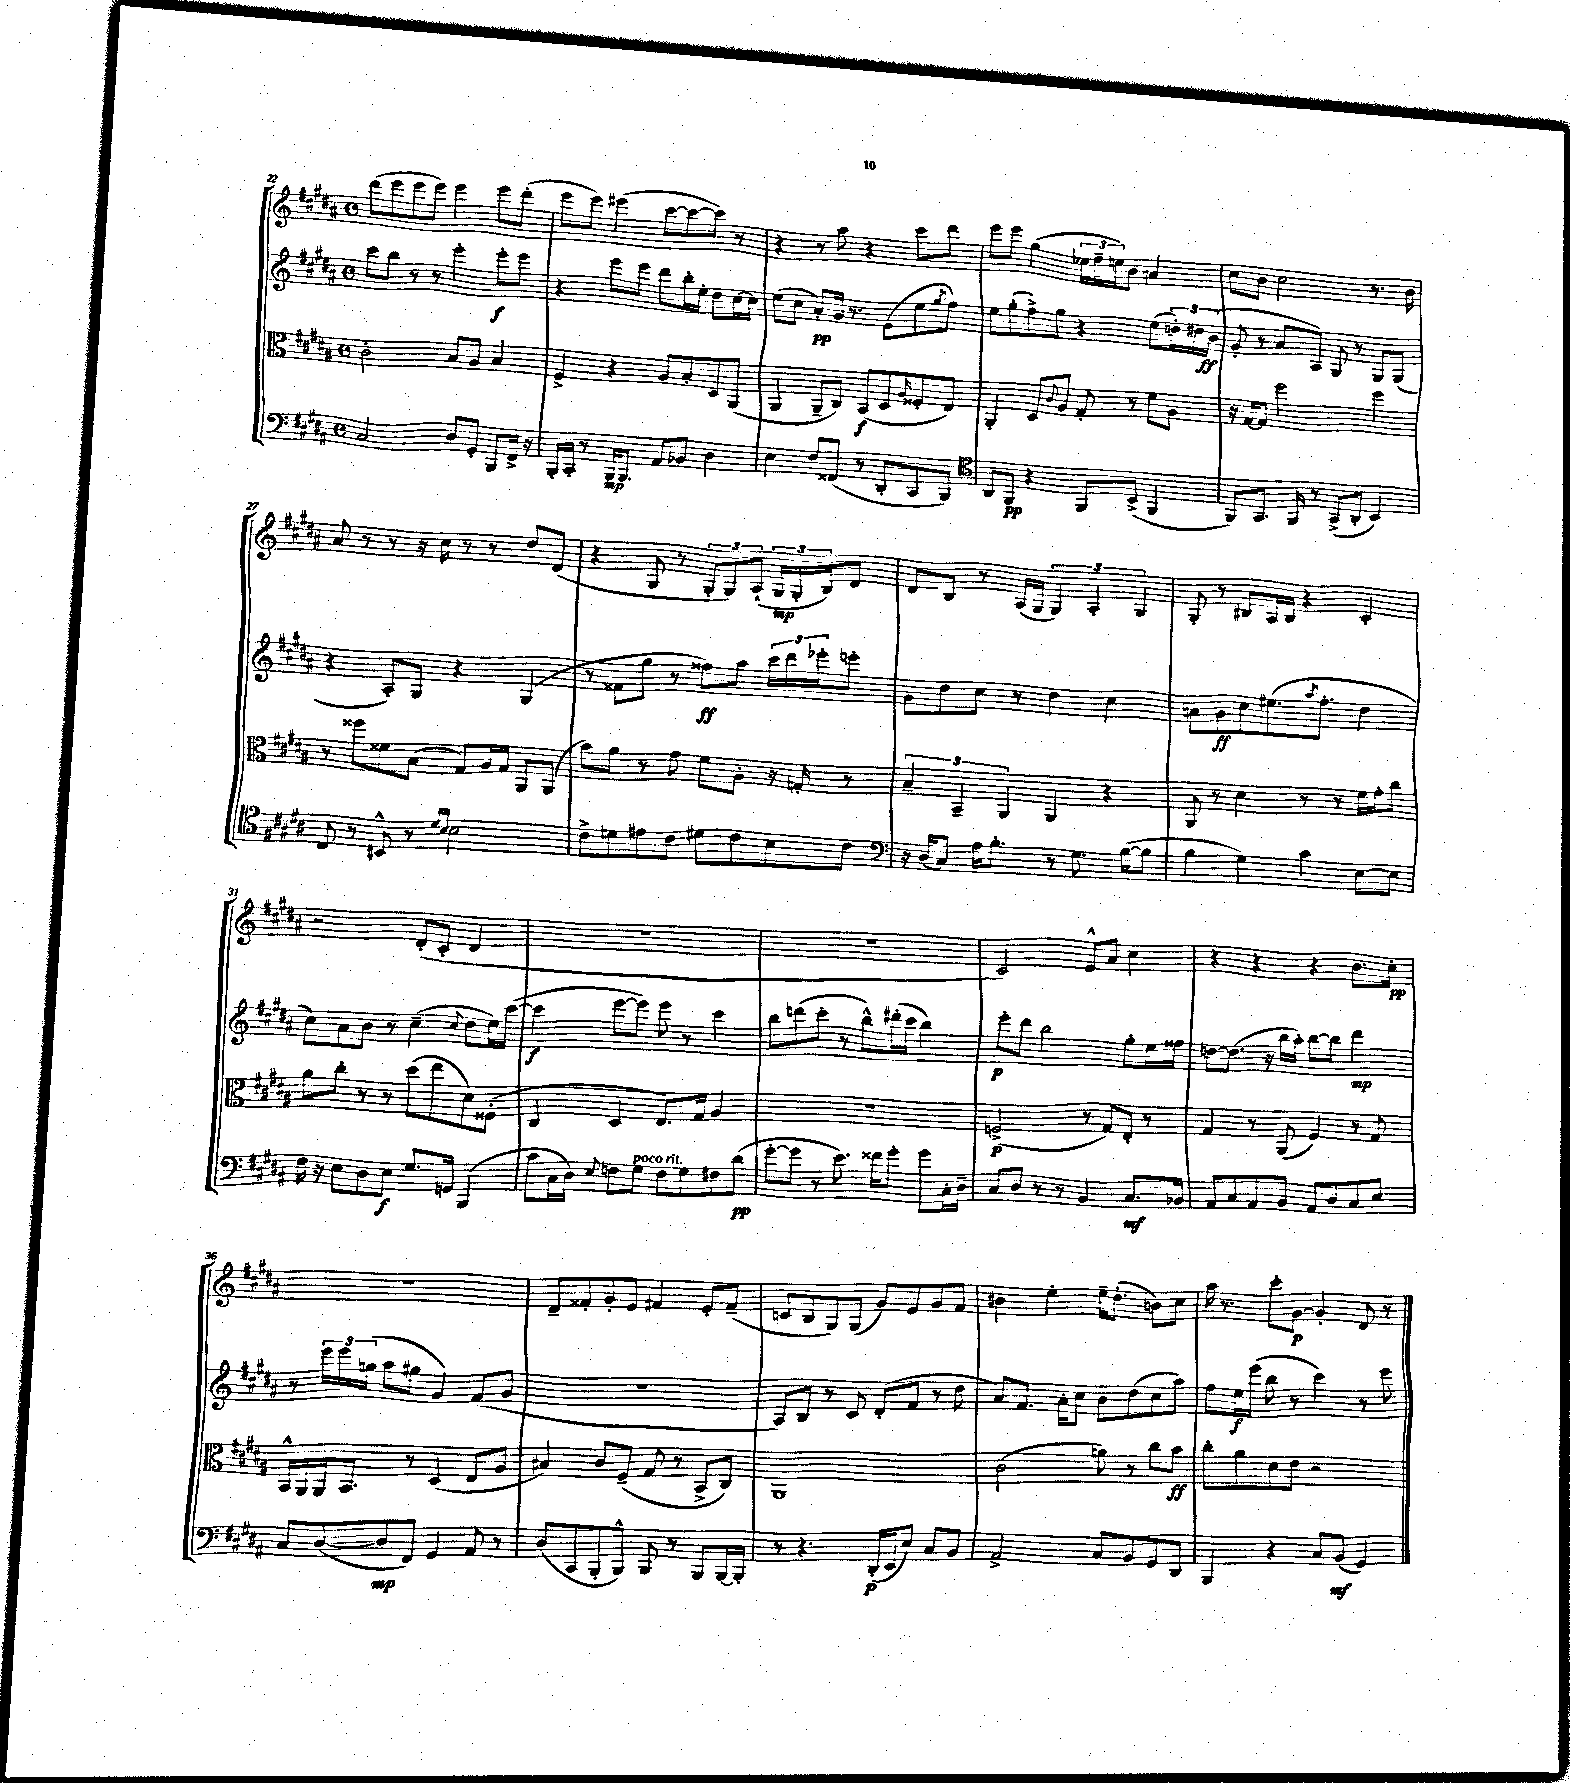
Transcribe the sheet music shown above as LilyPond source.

<<
\new StaffGroup <<
\new Staff = "s0" {
    \clef treble \key b \major \defaultTimeSignature \time 4/4
    dis'''8( e'''8 e'''8 e'''8) e'''4 e'''8 dis'''8-.( |
    e'''8 e'''8) eis'''4( cis'''8~ cis'''8~ cis'''8) r8 |
    r4 r8 ais''8 r4 cis'''8 dis'''8 |
    e'''8 e'''8 gis''4( \tuplet 3/2 { ees''16 fis''16-- e''16) } b'8 a'4 |
    cis''8 b'8 cis''2 r8. b'16 |
    ais'8 r8 r8 r16 cis''16 r8 r8 dis''8 dis'8( |
    r4 gis8 r8 \tuplet 3/2 { gis8-. gis8) ais8-!( } \tuplet 3/2 { gis16\mp gis16-. b16) } dis'8 |
    dis'8 b8 r8 ais16( gis16 \tuplet 3/2 { gis4) ais4-. gis4 } |
    gis8-. r8 bis8 ais16 bis16 r4 cis'4-. |
    r2 dis'8-.( cis'8-. dis'4 |
    R1 |
    R1 |
    cis'2) e'8-^ ais'8 cis''4 |
    r4 r4 r4 b'8. cis''16-.\pp |
    R1 |
    dis'8-- fisis'8-. gis'8-. e'8 fis'4 e'8-. fis'8--( |
    c'8 b8 gis8) gis8( gis'8) e'8 gis'8 fis'8 |
    bis'4 e''4-. e''16-- dis''8.-.( b'8) cis''8 |
    ais''16 r8. cis'''8-. gis'8~\p gis'4-. dis'8 r8 \bar "|." |
}
\new Staff = "s1" {
    \clef treble \key b \major \defaultTimeSignature \time 4/4
    cis'''8 b''8 r8 r8 e'''4-. e'''8-.\f e'''8 |
    r4 e'''8 e'''8 dis'''8 b''16-. e''16-. dis''8 cis''16~ cis''16 |
    e''8( cis''8 ais'8-.\pp) gis'16 r8. e'8( e''8 \acciaccatura { gis''8 } fis''8) |
    e''8 gis''8-.( fis''8->) gis''8 r4 e''8( \tuplet 3/2 { d''16-.) dis''16 b'16\ff( } |
    gis'8-. r8 ais'8 ais8) gis8 r8 gis8 gis8( |
    r4 ais8-.) gis8 r4 gis4( |
    r8 fisis'8 gis''8 r8 fisis''8\ff) ais''8 \tuplet 3/2 { cis'''16 dis'''16 ees'''16-. } e'''8-. |
    gis'8 dis''8 cis''8 r8 dis''4 cis''4 |
    a'8 gis'8\ff cis''8 eis''8.( \acciaccatura { ais''8 } fis''8.-. dis''4 |
    cis''8) ais'8 b'8 r8 cis''4--( \appoggiatura { cis''8 } dis''8 e''16) cis'''16~( |
    cis'''4\f e'''8~ e'''8) e'''8 r8 cis'''4 |
    b''8 d'''8( cis'''8-. r8 b''8-^) dis'''16-.( cis'''16 b''4) |
    e'''8-.\p dis'''8 b''2 gis''8-. e''16 fisis''16 |
    d''8~ d''8.( r16 b''16 ais''16-.) b''8~ b''8 dis'''4\mp |
    r8 \tuplet 3/2 { e'''16 e'''16 g''16( } ais''8 gis''8 gis'4) fis'8( gis'8 |
    r1 |
    ais8) b8 r8 cis'8 dis'8-.( fis'8 r8 dis''8 |
    ais'8) fis'8. ais'16-. cis''8 b'8 dis''8( cis''8 ais''8) |
    fis''8 e''16\f e'''16( b''8 r8 cis'''4) r8 e'''8 \bar "|." |
}
\new Staff = "s2" {
    \clef alto \key b \major \defaultTimeSignature \time 4/4
    cis'2-. b8 ais8 b4 |
    fis4-> r4 ais8 b8-. dis8 ais,8( |
    ais,4 ais,8-- cis8) b,8\f( dis8 \grace { ais16 } fisis8-. e8) |
    ais,4-. dis8 \appoggiatura { cis'8 } ais8 gis8-. r8 fis'8 ais8 |
    r16 gis16~ gis8 fis''2 fis''4 |
    r8 fisis''8 fisis'8 b8( gis8) ais16 gis16 ais,8 ais,8( |
    b'8) ais'8 r8 gis'8 fis'8 ais8-. r16 g16-. r8 |
    \tuplet 3/2 { b4-- b,4-- ais,4 } ais,4 r4 |
    ais,8 r8 dis'4 r8 r8 fis'16 gis'16-. cis''8 |
    ais'8 cis''8-. r8 r8 dis''8( e''8 dis'8) fisis8-.( |
    cis4 dis4 e8.) gis16 ais4 |
    R1 |
    f2->\p( r8 gis8) e8-. r8 |
    gis4 r8 ais,8( fis4) r8 gis8 |
    b,16-^ ais,16 ais,16 b,8. r8 dis4( e8 ais8 |
    bis4) cis'8 fis8--( gis8 r8 b,8-> cis8) |
    ais,1 |
    cis'2( a'8) r8 cis''8 b'8\ff |
    cis''8-. ais'8 dis'8 e'8 r2 \bar "|." |
}
\new Staff = "s3" {
    \clef bass \key b \major \defaultTimeSignature \time 4/4
    cis2 dis8 gis,8-. b,,8 fis,16-> r16 |
    b,,16-. cis,16-. r8 b,,16\mp b,,8. ais,8 bes,8 dis4 |
    e4 fis8 fisis,8( r8 dis,8-. cis,8 b,,8) |
    \clef tenor ais,8 fis,8\pp r4 fis,8 b,8->( fis,4 |
    fis,8) gis,8. fis,16 r8 gis,8->( ais,8-. b,4) |
    cis8 r8 bis,8-^ r8 \grace { dis'16 b16 } b2 |
    cis'8-> d'8 eis'8 cis'8 dis'8 cis'8 b8 cis'8 |
    \clef bass r16 dis16( cis8) ais16 b8.-. r8 gis8. b16~( b8 |
    b4 gis4) cis'4 e8~ e8 |
    fis16 r16 e8 dis8 e8\f gis8. g,16 b,,4( |
    cis'8 cis16 dis16) \appoggiatura { e8 } f8 gis8^\markup { \italic "poco rit." } f8 gis8 fis8 dis'8\pp( |
    gis'8~-. gis'8 r8 e'8.) fisis'16 gis'8-. gis'8 cis16-. dis16-- |
    cis8 dis8 r8 r8 b,4 cis8.\mf bes,16 |
    ais,8 cis8 ais,8 b,8 ais,8 dis8 cis8 e8 |
    cis8 dis8~( dis8\mp fis,8) gis,4 ais,8 r8 |
    dis8( cis,8 b,,8-. b,,8-^) b,,8 r8 b,,8 b,,16~ b,,16-. |
    r8 r4. dis,16-.\p( e,16 e8) cis8 b,8 |
    ais,2-> cis8 b,8 gis,8 dis,8 |
    b,,4 r4 cis8 b,8\mf( gis,4) \bar "|." |
}
>>
>>
\layout { \context { \Score currentBarNumber = #22 } }
